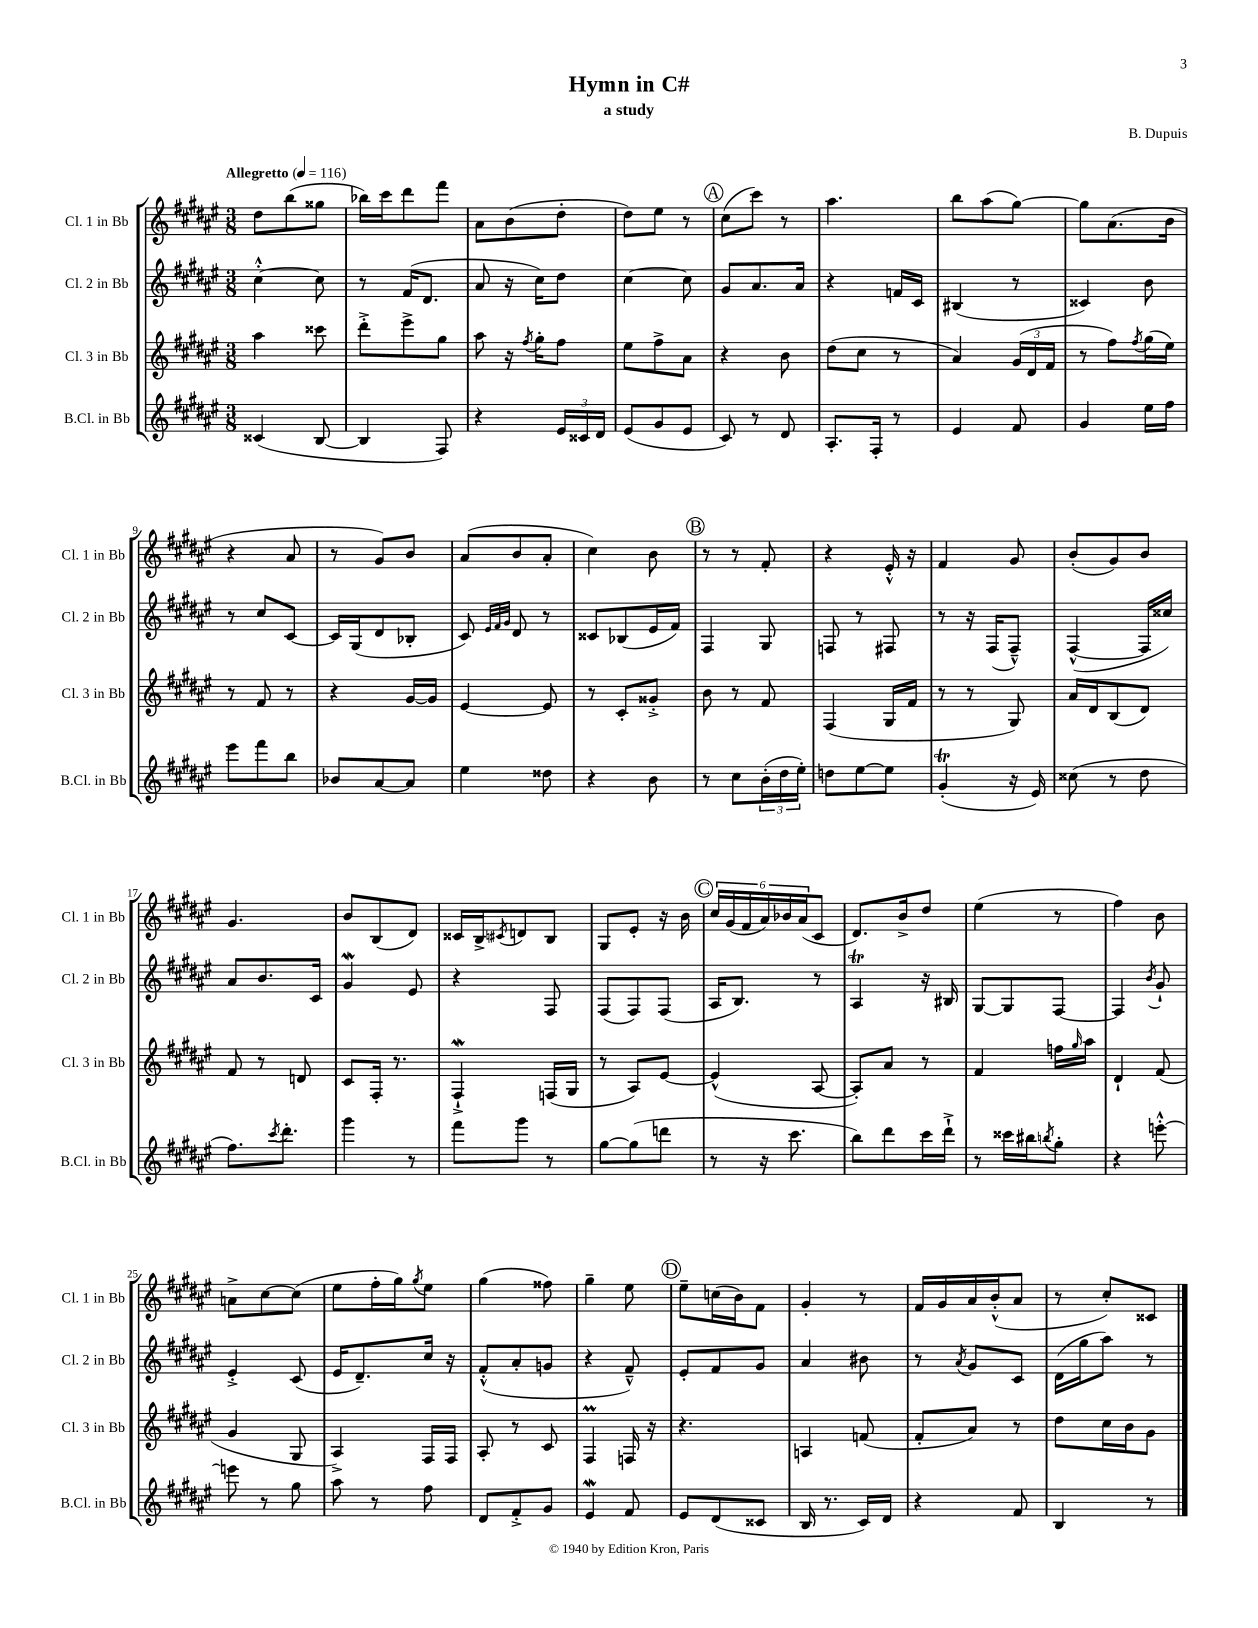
\header { title = "Hymn in C#" composer = "B. Dupuis" subtitle = "a study" }
<<
\new StaffGroup <<
\new Staff = "s0" \with { instrumentName = "Cl. 1 in Bb" shortInstrumentName = "Cl. 1 in Bb" } {
    \clef treble \key fis \major \numericTimeSignature \time 3/8 \tempo "Allegretto" 4 = 116
    dis''8 b''8( gisis''8 |
    bes''16) cis'''16 dis'''8 fis'''8 |
    ais'8 b'8( dis''8-. |
    dis''8) eis''8 r8 |
    \mark \markup { \circle "A" } cis''8( cis'''8) r8 |
    ais''4. |
    b''8 ais''8( gis''8~) |
    gis''8 ais'8.( b'16 |
    r4 ais'8 |
    r8 gis'8) b'8 |
    ais'8( b'8 ais'8-. |
    cis''4) b'8 |
    \mark \markup { \circle "B" } r8 r8 fis'8-. |
    r4 eis'16-.-^ r16 |
    fis'4 gis'8 |
    b'8-.( gis'8) b'8 |
    gis'4. |
    b'8 b8( dis'8) |
    cisis'16 b16-> \acciaccatura { cis'8 } d'8 b8 |
    gis8 eis'8-. r16 b'16 |
    \mark \markup { \circle "C" } \tuplet 6/4 { cis''16 gis'16( fis'16 ais'16) bes'16 ais'16( } cis'8 |
    dis'8.) b'16-> dis''8 |
    eis''4( r8 |
    fis''4) b'8 |
    a'8-> cis''8~ cis''8( |
    eis''8 fis''16-. gis''16) \acciaccatura { gis''8 } eis''8 |
    gis''4( fisis''8) |
    gis''4-- eis''8 |
    \mark \markup { \circle "D" } eis''8-- c''16( b'16) fis'8 |
    gis'4-. r8 |
    fis'16 gis'16 ais'16 b'16-.-^( ais'8 |
    r8 cis''8-.) cisis'8 \bar "|." |
}
\new Staff = "s1" \with { instrumentName = "Cl. 2 in Bb" shortInstrumentName = "Cl. 2 in Bb" } {
    \clef treble \key fis \major \numericTimeSignature \time 3/8
    cis''4~-.-^ cis''8 |
    r8 fis'16( dis'8. |
    ais'8 r16 cis''16) dis''8 |
    cis''4~ cis''8 |
    \mark \markup { \circle "A" } gis'8 ais'8. ais'16 |
    r4 f'16 cis'16 |
    bis4( r8 |
    cisis'4) b'8 |
    r8 cis''8 cis'8~ |
    cis'16 gis16( dis'8 bes8-. |
    cis'8) \grace { eis'32 fis'32 gis'32 } dis'8 r8 |
    cisis'8 bes8( eis'16 fis'16) |
    \mark \markup { \circle "B" } fis4 gis8 |
    f8 r8 fis8 |
    r8 r16 fis16( fis8---^) |
    fis4~-^( fis16 cisis''16) |
    ais'8 b'8. cis'16 |
    gis'4\mordent eis'8 |
    r4 fis8 |
    fis8( fis8) fis8( |
    \mark \markup { \circle "C" } ais16 b8.) r8 |
    ais4\trill r16 bis16 |
    gis8~ gis8 fis8~ |
    fis4 \acciaccatura { b'8 } gis'8-! |
    eis'4-.-> cis'8( |
    eis'16 dis'8.--) cis''16 r16 |
    fis'8-.-^( ais'8-. g'8 |
    r4 fis'8---^) |
    \mark \markup { \circle "D" } eis'8-. fis'8 gis'8 |
    ais'4 bis'8 |
    r8 \acciaccatura { ais'8 } gis'8 cis'8 |
    dis'16( gis''16 ais''8) r8 \bar "|." |
}
\new Staff = "s2" \with { instrumentName = "Cl. 3 in Bb" shortInstrumentName = "Cl. 3 in Bb" } {
    \clef treble \key fis \major \numericTimeSignature \time 3/8
    ais''4 cisis'''8 |
    dis'''8-.-> eis'''8-> gis''8 |
    ais''8 r16 \acciaccatura { fis''8 } gis''16-. fis''8 |
    eis''8 fis''8-> ais'8 |
    \mark \markup { \circle "A" } r4 b'8 |
    dis''8( cis''8 r8 |
    ais'4) \tuplet 3/2 { gis'16( dis'16 fis'16 } |
    r8 fis''8) \acciaccatura { fis''8 } gis''16( eis''16) |
    r8 fis'8 r8 |
    r4 gis'16~ gis'16 |
    eis'4~ eis'8 |
    r8 cis'8-. gisis'8-.-> |
    \mark \markup { \circle "B" } b'8 r8 fis'8 |
    fis4( gis16 fis'16 |
    r8 r8 gis8) |
    ais'16 dis'16 b8( dis'8) |
    fis'8 r8 d'8 |
    cis'8 fis16-. r8. |
    fis4-!->\mordent f16( gis16 |
    r8 ais8) eis'8~ |
    \mark \markup { \circle "C" } eis'4-^( ais8~ |
    ais8-.) ais'8 r8 |
    fis'4 f''16 \grace { gis''16 } ais''16 |
    dis'4-! fis'8( |
    gis'4 gis8 |
    ais4->) fis16 fis16 |
    ais8-. r8 cis'8 |
    fis4\prall f16 r16 |
    \mark \markup { \circle "D" } r4. |
    a4 f'8( |
    fis'8-. ais'8) r8 |
    dis''8 cis''16 b'16 gis'8 \bar "|." |
}
\new Staff = "s3" \with { instrumentName = "B.Cl. in Bb" shortInstrumentName = "B.Cl. in Bb" } {
    \clef treble \key fis \major \numericTimeSignature \time 3/8
    cisis'4( b8~ |
    b4 fis8) |
    r4 \tuplet 3/2 { eis'16 cisis'16 dis'16 } |
    eis'8( gis'8 eis'8 |
    \mark \markup { \circle "A" } cis'8) r8 dis'8 |
    ais8.-. fis16-. r8 |
    eis'4 fis'8 |
    gis'4 eis''16 fis''16 |
    eis'''8 fis'''8 b''8 |
    bes'8 ais'8~ ais'8 |
    eis''4 disis''8 |
    r4 b'8 |
    \mark \markup { \circle "B" } r8 cis''8 \tuplet 3/2 { b'16-.( dis''16 eis''16-.) } |
    d''8 eis''8~ eis''8 |
    gis'4-.\trill( r16 eis'16) |
    cisis''8( r8 dis''8 |
    fis''8.) \acciaccatura { cis'''8 } dis'''8.-. |
    gis'''4 r8 |
    fis'''8 gis'''8 r8 |
    gis''8~ gis''8( d'''8 |
    \mark \markup { \circle "C" } r8 r16 cis'''8. |
    b''8) dis'''8 cis'''16 dis'''16-!-> |
    r8 cisis'''16 bis''16 \acciaccatura { b''8 } gis''8-. |
    r4 e'''8~-.-^ |
    e'''8 r8 gis''8 |
    ais''8 r8 fis''8 |
    dis'8 fis'8-.-> gis'8 |
    eis'4\mordent fis'8 |
    \mark \markup { \circle "D" } eis'8 dis'8( cisis'8 |
    b16 r8. cis'16) dis'16 |
    r4 fis'8 |
    b4 r8 \bar "|." |
}
>>
>>
